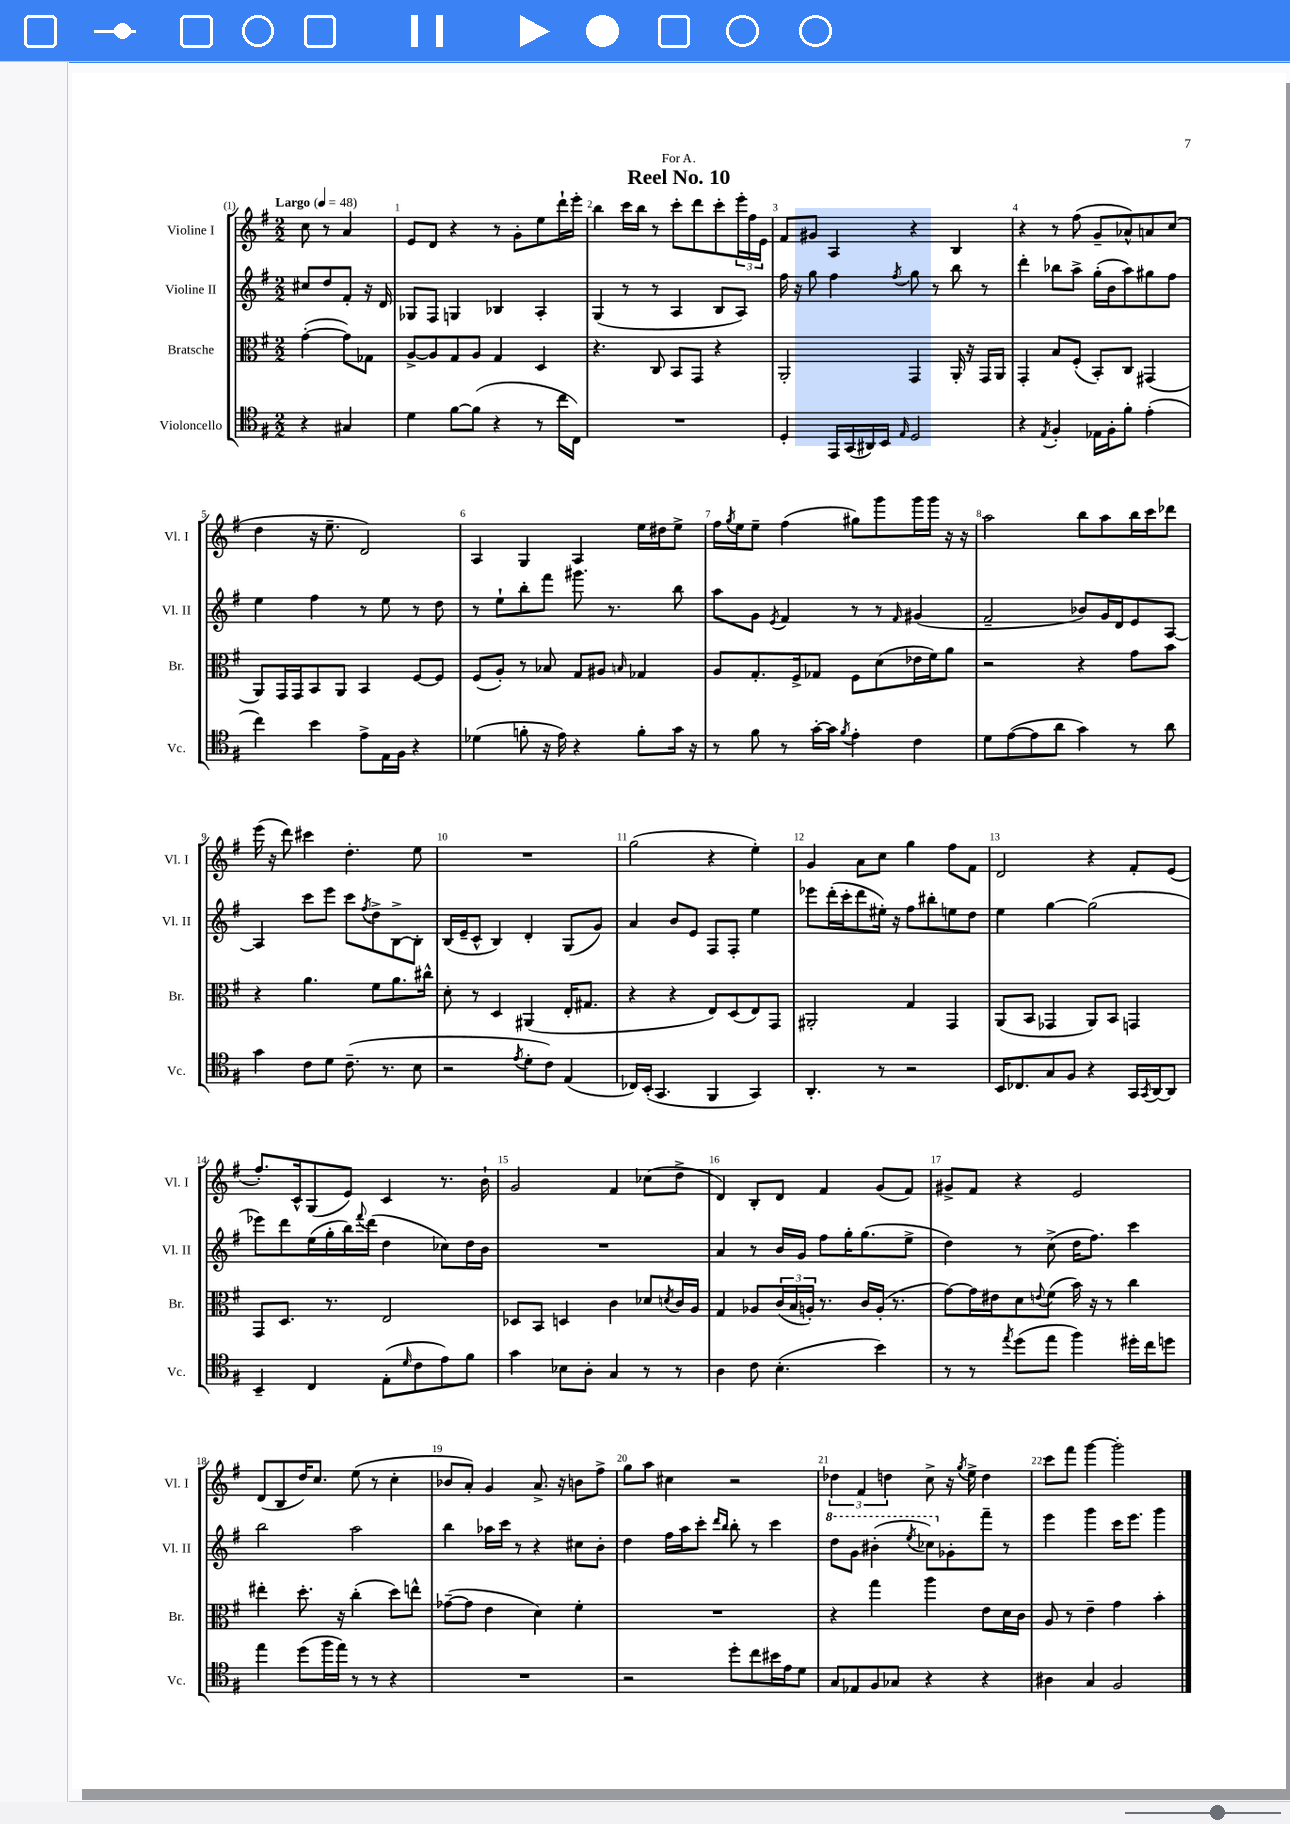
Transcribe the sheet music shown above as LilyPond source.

\header { title = "Reel No. 10" dedication = "For A." }
<<
\new StaffGroup <<
\new Staff = "s0" \with { instrumentName = "Violine I" shortInstrumentName = "Vl. I" } {
    \clef treble \key g \major \numericTimeSignature \time 2/2 \partial 2 \tempo "Largo" 4 = 48
    c''8 r8 a'4 |
    e'8 d'8 r4 r8 g'8-. e''8 d'''16-! e'''16-. |
    b''4 c'''16 b''16 r8 c'''8-. d'''8 c'''8-. \tuplet 3/2 { e'''16-. fis''16 e'16 } |
    fis'8 gis'8 a4 r4 b4 |
    r4 r8 fis''8( g'8-- aes'8-^) a'8 c''8( |
    d''4 r16 e''8.-- d'2) |
    a4 g4 a4 e''16 dis''16 e''8-> |
    fis''16 \acciaccatura { g''8 } e''16 e''8-- fis''4( gis''8) g'''8 g'''16 g'''16 r16 r16 |
    a''2 b''8 a''8 b''16 c'''16 des'''8 |
    e'''16( r16 d'''8) cis'''4 d''4.-. e''8 |
    R1 |
    g''2( r4 e''4-.) |
    g'4 a'8 c''8 g''4 fis''8 fis'8 |
    d'2 r4 fis'8-. e'8( |
    fis''8.-.) c'16-^ g8( e'8) c'4 r8. b'16-! |
    g'2 fis'4 ces''8( d''8-> |
    d'4) b8-. d'8 fis'4 g'8( fis'8) |
    gis'8-> fis'8 r4 e'2 |
    d'8( b8 d''16) c''8. e''8( r8 c''4-. |
    bes'8 a'8-.) g'4 a'8.-> r16 b'8 fis''8-> |
    g''8 a''8 cis''4 r2 |
    \tuplet 3/2 { des''4 fis'4 d''4 } c''8-> r16 \acciaccatura { g''8 } e''16-> d''4 |
    c'''8 fis'''8 g'''4~ g'''2-. \bar "|." |
}
\new Staff = "s1" \with { instrumentName = "Violine II" shortInstrumentName = "Vl. II" } {
    \clef treble \key g \major \numericTimeSignature \time 2/2 \partial 2
    cis''8 d''8 fis'8-. r16 d'16 |
    ges8 fis8 g4 bes4 a4-. |
    g4( r8 r8 a4 b8 a8) |
    fis''16 r16 g''8 fis''4 \acciaccatura { fis''8 } g''8 r8 b''8 r8 |
    d'''4-. bes''8 a''8-> g''16-.( b'16 a''8) gis''8 fis''8 |
    e''4 fis''4 r8 e''8 r8 d''8 |
    r8 e''8-! b''8-. fis'''8 gis'''8. r8. b''8 |
    a''8 g'8 \acciaccatura { e'8 } fis'4 r8 r8 \grace { fis'16 } gis'4( |
    fis'2-- bes'8) g'16 d'16 e'8 a8~ |
    a4 c'''8 e'''8 c'''8 \acciaccatura { fis''8 } d''8-> b8~-> b8-. |
    b16( e'16-- c'8-^ b4) d'4-. g8( g'8) |
    a'4 b'8 e'8 fis8 fis8-. e''4 |
    ees'''8 d'''16-.( c'''16-. d'''8 eis''16-.) r16 fis''8 bis''8-. e''8 d''8 |
    e''4 g''4~ g''2( |
    ees'''8) d'''8 e''16( g''16-. b''16) \appoggiatura { fis'''8 } d'''16( d''4 ces''8) d''16 b'16 |
    R1 |
    a'4 r8 b'16 g'16 fis''8 g''16-. g''8.( e''8-> |
    d''4) r8 c''8->( d''16 fis''8.) c'''4 |
    b''2 a''2 |
    b''4 aes''16 c'''16 r8 r4 cis''8 b'8-. |
    d''4 fis''16 a''16 c'''8-. \grace { d'''16 b''16 } b''8-. r8 c'''4 |
    \ottava #1 d'''8 g''8 bis''4-.( \acciaccatura { e'''8 } ces'''8) \ottava #0 ges'8-. fis'''8-- r8 |
    e'''4 g'''4 c'''16 e'''8. g'''4 \bar "|." |
}
\new Staff = "s2" \with { instrumentName = "Bratsche" shortInstrumentName = "Br." } {
    \clef alto \key g \major \numericTimeSignature \time 2/2 \partial 2
    g'4~-.( g'8) ges8 |
    a8~-> a8 g8 a8 g4 d4 |
    r4. c8 b,8 g,8 r4 |
    a,2-. g,4 a,16-. r16 g,16 a,16 |
    g,4-. b8 fis8-.( b,8-.) c8 gis,4( |
    a,8) g,16 g,16 b,8 a,8 b,4 fis8~ fis8 |
    fis8( a8-.) r8 bes8 g8 ais8 \grace { b16 } ges4 |
    a8 g8.-. fis16-> ges8 fis8 d'8( ees'16 fis'16) a'8 |
    r2 r4 g'8 b'8 |
    r4 a'4. fis'8 a'8. cis''16-^ |
    d'8-. r8 d4 ais,4( e16-. gis8. |
    r4 r4 e8) d8( e8) g,8 |
    ais,2-. g4 g,4 |
    a,8( b,8 ges,4 a,8) b,8 g,4 |
    g,8 d8. r8. e2 |
    des8 b,8 d4 c'4 des'8 \acciaccatura { d'8 } c'16 a16 |
    g4 aes8 \tuplet 3/2 { c'16( b16 a16-.) } r8. c'16 a16-.( r8. |
    g'8~) g'16 eis'16 d'8 \appoggiatura { e'8 } fis'8( b'16) r16 r8 c''4 |
    eis''4-. d''8.-. r16 c''4-.( d''8) e''8-^ |
    ges'8~--( ges'8 e'4 d'4) fis'4-. |
    R1 |
    r4 g''4 a''4 e'8 d'16 c'16 |
    a8 r8 e'4-- g'4 b'4-. \bar "|." |
}
\new Staff = "s3" \with { instrumentName = "Violoncello" shortInstrumentName = "Vc." } {
    \clef tenor \key g \major \numericTimeSignature \time 2/2 \partial 2
    r4 gis4 |
    d'4 fis'8~ fis'8( r4 r8 c''16 c16) |
    R1 |
    d4-. e,16 g,16( ais,16) b,16 \grace { e16 } d2 |
    r4 \acciaccatura { e8 } fis4-. ees16 fis16-. fis'8-. e'4-.( |
    c''4) b'4 e'8-> e16 fis16 r4 |
    des'4( f'8-. r16 e'16) r4 f'8-. g'16 r16 |
    r8 fis'8 r8 g'16~-. g'16 \acciaccatura { fis'8 } e'4-. c'4 |
    d'8 e'8~( e'8 a'8 g'4) r8 a'8 |
    g'4 c'8 d'8 c'8.--( r8. b8 |
    r2 \acciaccatura { e'8 } d'8-. c'8) e4( |
    ces16) b,16-.( g,4. fis,4 g,4) |
    a,4.-. r8 r2 |
    b,16 ces8. g8 fis8 r4 g,16 \acciaccatura { g,8 } a,16~ a,8 |
    b,4-- c4 e8-.( \grace { d'16 } c'8 e'8) fis'8 |
    g'4 bes8 a8-. g4 r8 r8 |
    a4 c'8 b4.-.( b'4) |
    r8 r8 \acciaccatura { e''8 } d''8( e''8 fis''4) dis''16-. c''16 d''8 |
    e''4 d''8( fis''16 e''16) r8 r8 r4 |
    R1 |
    r2 d''8-. c''8 bis'16 e'16 d'8 |
    g8 ees8 fis8 ges8 r4 r4 |
    ais4 g4 fis2 \bar "|." |
}
>>
>>
\layout { \context { \Score \override BarNumber.break-visibility = ##(#f #t #t) barNumberVisibility = #all-bar-numbers-visible } }
